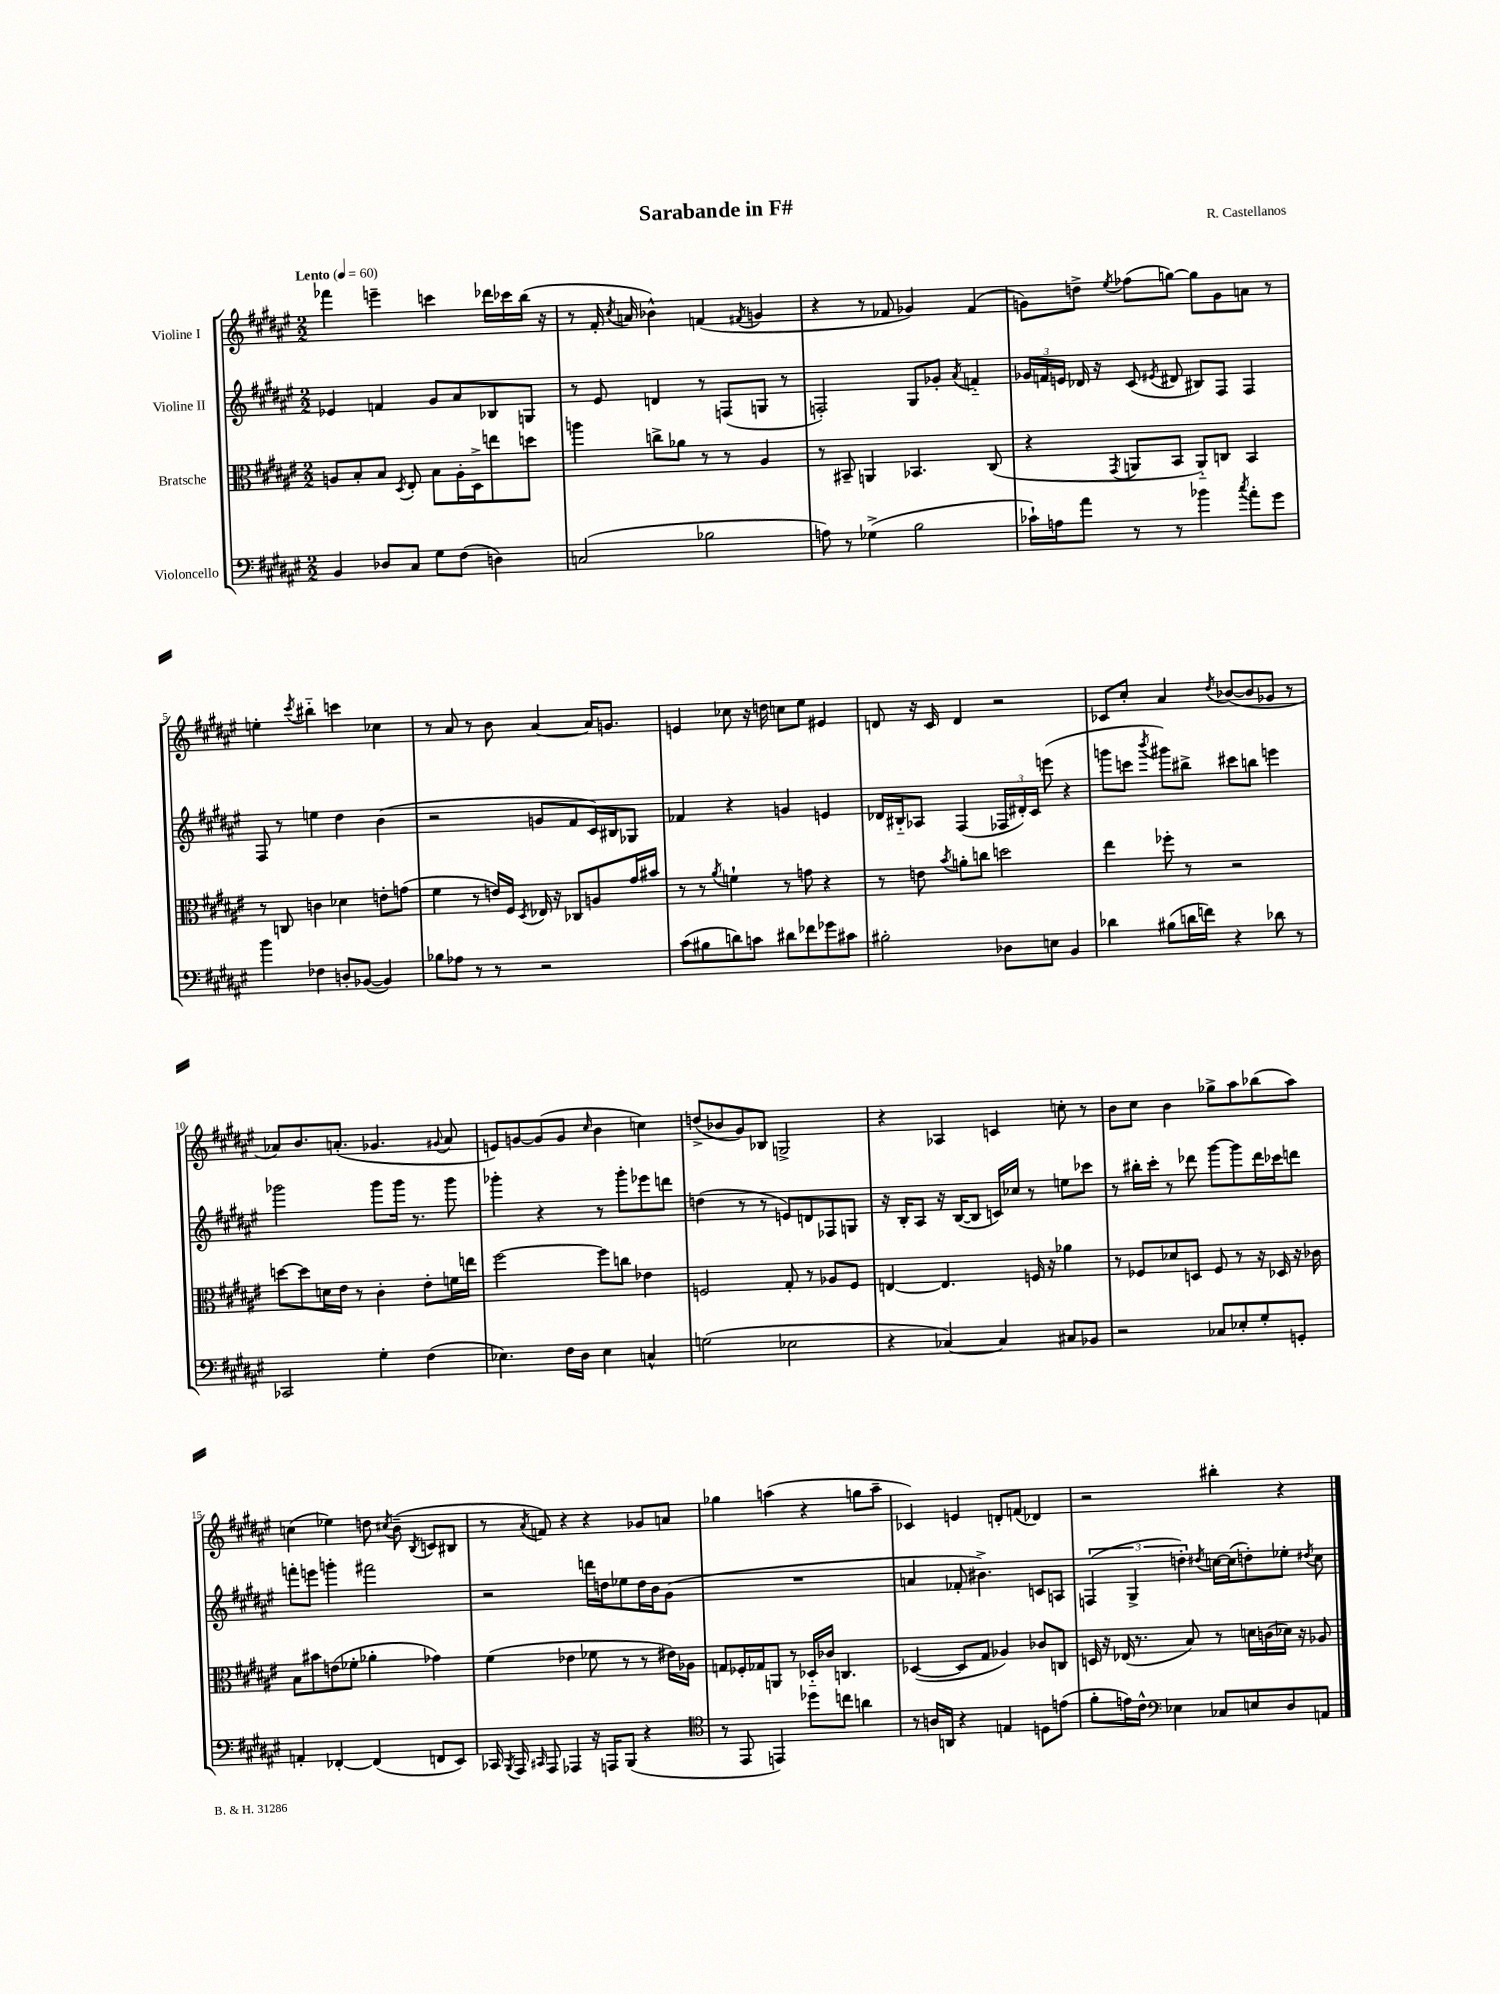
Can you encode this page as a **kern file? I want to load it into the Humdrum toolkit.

**kern	**kern	**kern	**kern
*part4	*part3	*part2	*part1
*staff4	*staff3	*staff2	*staff1
*I"Violoncello	*I"Bratsche	*I"Violine II	*I"Violine I
*clefF4	*clefC3	*clefG2	*clefG2
*k[f#c#g#d#a#e#]	*k[f#c#g#d#a#e#]	*k[f#c#g#d#a#e#]	*k[f#c#g#d#a#e#]
*M2/2	*M2/2	*M2/2	*M2/2
*MM60	*MM60	*MM60	*MM60
=1	=1	=1	=1
!	!	!	!LO:TX:a:B:t=Lento
4BB/	8An/L	4e-X/	4fff-X\
.	8B'/	.	.
8D-X/L	8B/J	4fn/	4eeen~\
.	8qD#/	.	.
8C#/J	8E#'/	.	.
8G#\L	8B\L	8g#/L	4cccn\
(8F#\J	16A'\L	8a#/	.
.	16D#^\J	.	.
4Dn\)	8een\	8B-X/	16ddd-X\LL
.	.	.	16ccc-X\
.	8ddn\J	8Gn/J	(16bb\JJ
.	.	.	16r
=2	=2	=2	=2
(2Cn/	4aan\	8r	8r
.	.	8e#/	16f#'/
.	.	.	8qcc#/
.	.	.	16an/
.	8ccn^\L	4dn/	4b-X^^\)
.	8a-X\J	.	.
2B-X\	8r	8r	(4fn/
.	8r	(8Fn/L	.
.	.	.	8qf#X/
.	4A#/	8Gn/J	4gn/
.	.	8r	.
=3	=3	=3	=3
8An\)	8r	2Fn'/)	4r
8r	8BB#X~/	.	.
(4G-X^\	4AAn/	.	8r
.	.	.	8f-X/
2B\	4.BB-X/	8G#/L	4g-X/)
.	.	8g-X'/J	.
.	.	8qa#/	.
.	.	4fn/	(4f-/
.	(8C#/	.	.
=4	=4	=4	=4
16c-X`\LL)	4r	24g-X/LL	8gn\L)
.	.	24fn/	.
16An\J	.	.	.
.	.	24en/JJ	.
8a#\J	.	16d-X/	8ddn^\J
.	.	16r	.
.	8qGG#/	.	8qee#/
8r	8AAn/L	(8c#/	(8ff-X\L
.	.	8qe#X/	.
8r	8BB/J	8d#X/	[8ggn\J)
4b-X\	8AA/L)	8B#X/L)	8gg\L]
.	8Cn/J	8F#/J	8g\
8qcc#/	.	.	.
8a#'\L	4BB/	4F#/	8an\J
8g#\J	.	.	8r
!!LO:LB:g=z
=5	=5	=5	=5
4b\	8r	8F#/	4een'\
.	8Cn/	8r	.
.	.	.	8qccc#/
4F-X\	4cn\	4een\	4bb#X\
8Dn'/L	4d-X\	4dd#\	4cccn\
([8BB-X/J	.	.	.
4BB-/])	8en'\L	(4b\	4cc-X\
.	(8gn\J	.	.
=6	=6	=6	=6
8B-X\L	4f#\	2r	8r
8A-X\J	.	.	8a#/
8r	8r	.	8r
8r	16en/LL)	.	8b\
.	16F#/JJ	.	.
.	8qD#/	.	.
2r	16E-X/	8gn/L	[4a#/
.	16r	.	.
.	8C-X/L	8f#/	.
.	8An/	16c#/L)	16a#/KL]
.	.	16B#X/J	8.gn/J
.	16g#/L	8G-X/J	.
.	16b#X/JJ	.	.
=7	=7	=7	=7
(8c#\L	8r	4f-X/	4en/
8B#X\	8r	.	.
.	8qa#/	.	.
8dn\)	4fn`\	4r	8cc-X\
8cn\J	.	.	16r
.	.	.	16ddn\
8d#X\L	8r	4gn/	8ccn\L
8f-X\	8gn\	.	8ee#\J
8g-X\	4r	4en/	4e#X/
8c#X\J	.	.	.
=8	=8	=8	=8
2B#X'\	8r	16d-X/LL	8dn/
.	.	16B#X/J	.
.	8en\	8A-X/J	16r
.	.	.	16c#/
.	8qb/	.	.
.	8an'\L	(4F#/	4d/
.	8ccn\J	.	.
8D-X\L	2ddn\	24F-X/LL	2r
.	.	24d#X'/)	.
.	.	24c#/JJ	.
8En\J	.	(8eeen\	.
4BB/	.	4r	.
=9	=9	=9	=9
4d-X\	4ee#\	8gggn\L	8c-X/L
.	.	8cccn\J	8cc#'/J
.	.	8qbbb/	.
(8B#X\L	8ff-X'\	8ggg#X\L)	4a#/
16dn\L	8r	8bb#X^\J	.
16fn\JJ)	.	.	.
.	.	.	8qdd#/
4r	2r	8ccc#X\L	([8b-X/L
.	.	8bbn\J	8b-/]
8d-X\	.	4eeen\	8g-X/J
8r	.	.	8r
!!LO:LB:g=z
=10	=10	=10	=10
2CC-X/	[8ddn\L	2ggg-X\	8a-X/L)
.	8dd\]	.	8.b/
.	16dn\L	.	.
.	16e#\JJ	.	(8.an'/J
.	8r	.	.
4G#'\	4c#'\	8ggg-\L	4.g-X/
.	.	16ggg-\Jk	.
.	.	8.r	.
(4F#\	8e#'\L	.	.
.	.	.	8qqg#X/
.	16fn\L	8ggg-\	8a/
.	16een\JJ	.	.
=11	=11	=11	=11
4.E-X\)	[2ff#\	4ggg-X'\	8en/L)
.	.	.	[8gn/
.	.	4r	(8g/]
16F#\LL	.	.	8g/J
16D#\JJ	.	.	.
.	.	.	16qqcc#/
4E-\	8ff#\L]	8r	4b\
.	8ccn\J	8ggg-'\L	.
4Cn^^/	4e-X\	8eee-X\	4ccn\)
.	.	8dddn\J	.
=12	=12	=12	=12
(2Gn\	2Fn/	(4ddn\	(8ddn^/L
.	.	.	8b-X/
.	.	8r	8g#/)
.	.	8r	8B-X/J
2E-X\	8G#'/	8en/L)	2Gn^/
.	8r	8dn/	.
.	8A-X/L	8F-X/	.
.	8F/J	8Gn/J	.
=13	=13	=13	=13
4r	[4En/	16r	4r
.	.	16B'/KL	.
.	.	8A#/J	.
[4C-X/)	4.E/]	16r	4A-X/
.	.	([16B/KL	.
.	.	8B/J]	.
4C-/]	.	16cn/LL)	4cn/
.	.	16cc-X/JJ	.
.	16Fn/	8r	.
.	16r	.	.
8C#X/L	4a-X\	8een\L	8ccn'\
8BB-X/J	.	8ccc-X\J	8r
=14	=14	=14	=14
2r	8r	8r	8b\L
.	8F-X/L	16bb#X'\LL	8cc#\J
.	.	16ccc#'\JJ	.
.	8d-X/	8r	4b\
.	8Dn/J	8ddd-X\	.
8C-X/L	8F-/	[8ggg#\L	8gg-X^\L
8E-X'/	8r	8ggg#\]	8aa#\
8G#'/	16r	16ddd-\L	(8bb-X\
.	16D-X/	16ccc-X\J	.
8GGn'/J	16r	8dddn\J	8aa#\J)
.	16c-X\	.	.
!!LO:LB:g=z
=15	=15	=15	=15
4AAn'/	8B\L	8fffn'\L	(4ccn\
.	8b#X\	8eeen\J	.
[4FF-X'/	(8en\	4gggn'\	4ee-X\)
.	8f-X'\J	.	.
(4FF-/]	4a-X'\	2fff#X\	8ddn\
.	.	.	8qcc#X/
.	.	.	(8b~\
.	.	.	8qB/
8FFn/L	4g-X\)	.	8cn/L
8EE#/J)	.	.	8B#X/J
=16	=16	=16	=16
16CC-X/	(4f#\	2r	8r
8qBBB/	.	.	.
16AAA#/	.	.	.
16qqCC#X/	.	.	8qa#/
8AAA#/	.	.	8fn/)
4AAA-X/	4e-X\	.	4r
16r	8f-X\	16dddn\LL	4r
16AAAn/KL	.	16ddn\J	.
(8BBB/J	8r	8ee-X\	.
4r	8r	16dd\L	8g-X/L
.	.	16b\J	.
.	16e#X\LL)	(8g#\J	8an/J
.	16A-X\JJ	.	.
=17	=17	=17	=17
*clefC4	*	*	*
8r	8Gn/L	1r	4gg-X\
8EE#/	16F-X'/L	.	.
.	16G-X/J	.	.
4EEn/)	8AAn/J	.	(4aan\
.	8r	.	.
8dd-X\L	16D-X/LL	.	4r
.	16c-X/JJ	.	.
8ccn\J	4.Cn/	.	.
4an\	.	.	8ggn\L
.	.	.	8aa~\J
=18	=18	=18	=18
8r	([4D-X/	4an/	4c-X/)
16An/LL	.	.	.
16AAn/JJ	.	.	.
4r	8D-/L]	8f-X'/	4en/
.	8G#/J	4.b#X^\)	.
4En/	4A-X/)	.	8dn'/L
.	.	.	(8fn/J
8Dn\L	8c-X/L	8cn/L	4d-X/)
(8en\J	8Cn/J	8An/J	.
=19	=19	=19	=19
8f#'\L	16Dn/	(6Fn/	2r
.	16r	.	.
16en\L)	(16E-X/	.	.
.	.	6G#^/	.
16c#^^\JJ	8.r	.	.
*clefF4	*	*	*
4E-X\	.	.	.
.	.	6ddn'\)	.
.	8B/)	.	.
.	.	8qdd#X/	.
8C-X/L	8r	[16ccn\LL	4bb#X'\
.	.	(16cc\J]	.
8En/	16dn\LL	8ddn'\)	.
.	(16cn\	.	.
8D#/	16d-X\JJ)	8ee-X'\J	4r
.	16r	.	.
.	.	8qdd#X/	.
8AAn/J	8A-X/	8cc\	.
==	==	==	==
*-	*-	*-	*-
